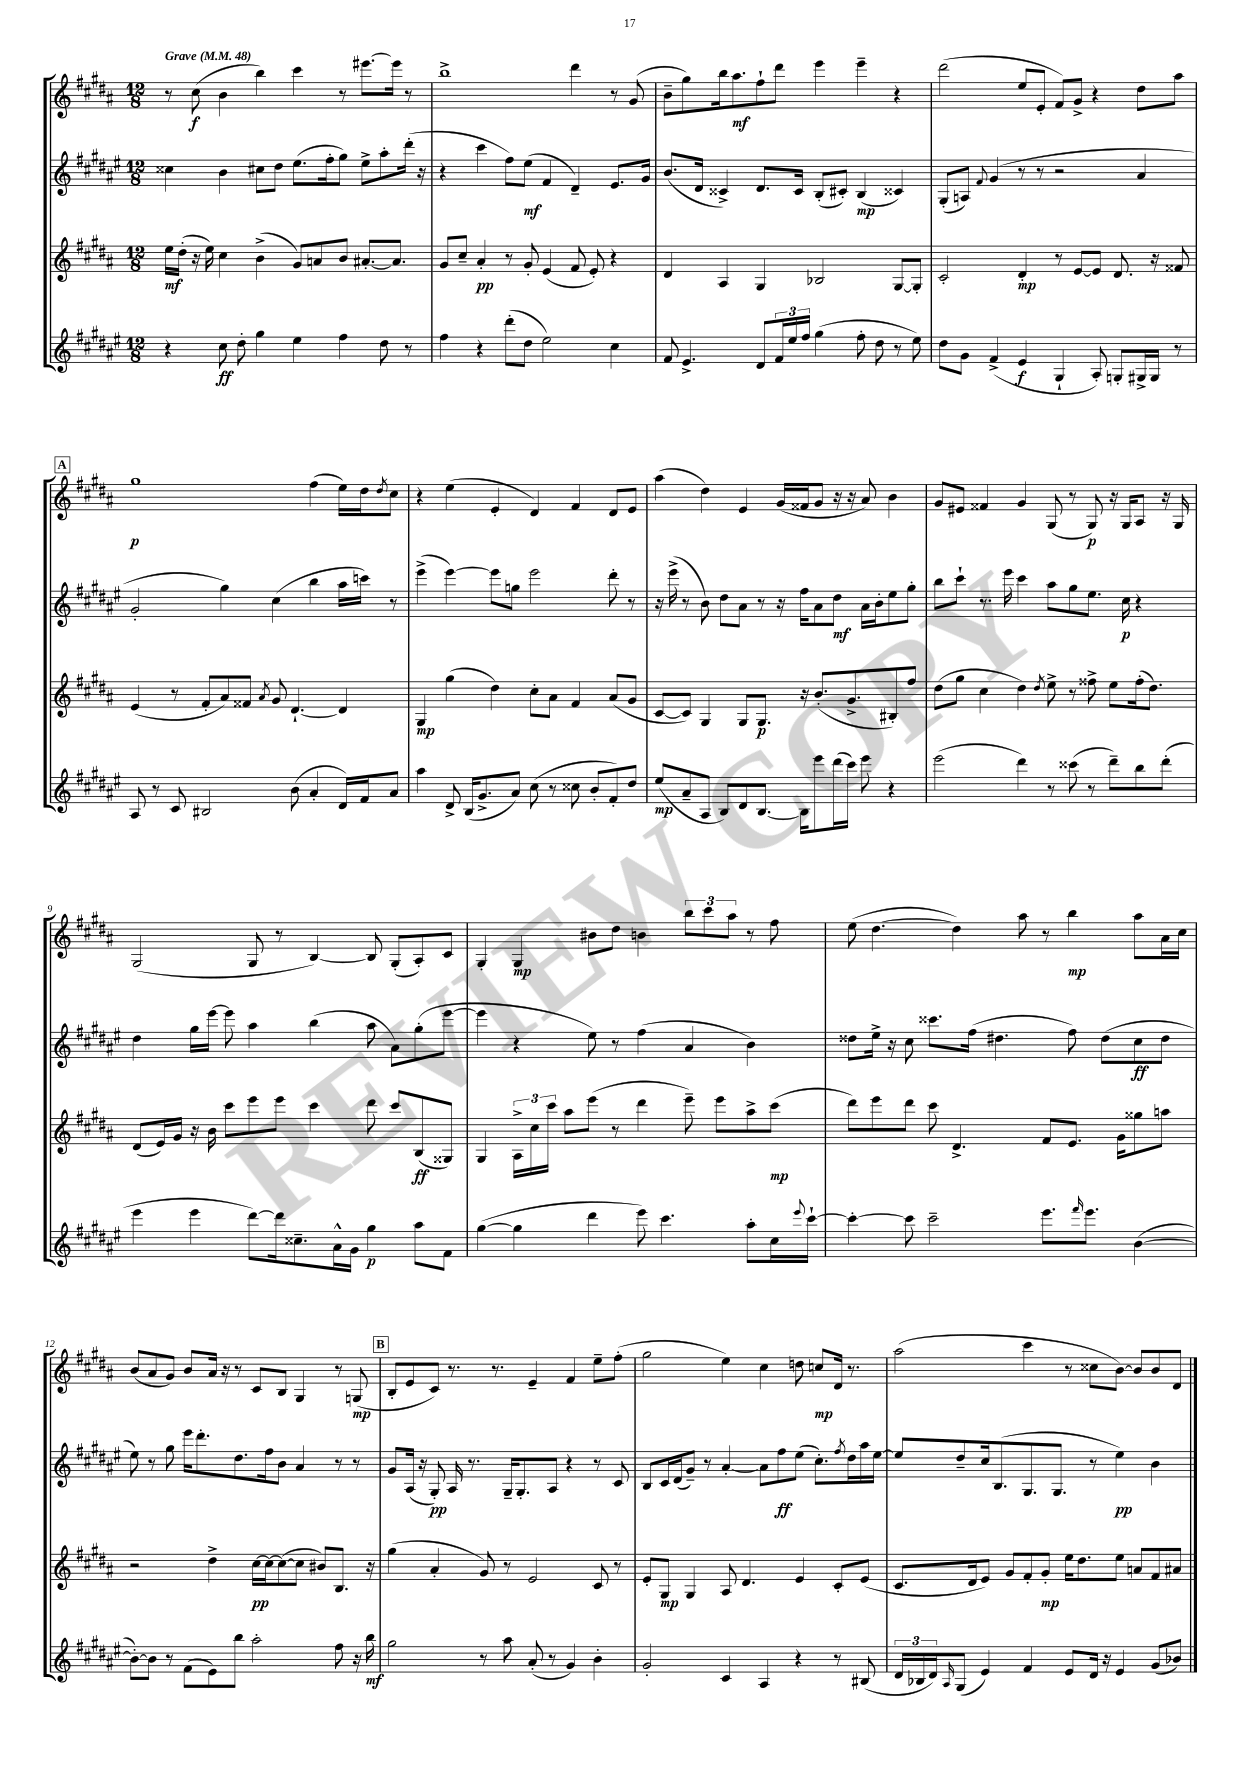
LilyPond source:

<<
\new StaffGroup <<
\new Staff = "s0" {
    \clef treble \key b \major \numericTimeSignature \time 12/8 \tempo "Grave" 4 = 48
    r8 cis''8\f( b'4 b''4) cis'''4 r8 eis'''8.~ eis'''16 r8 |
    b''1-> dis'''4 r8 gis'8( |
    b'8-- gis''8) b''16 ais''8.\mf fis''8-! dis'''8 e'''4 e'''4-- r4 |
    dis'''2( e''8 e'8-. fis'8) gis'8-> r4 dis''8 ais''8 |
    \mark \markup { \box "A" } gis''1\p fis''4( e''16) dis''16 \acciaccatura { dis''8 } cis''8 |
    r4 e''4( e'4-. dis'4) fis'4 dis'8 e'8 |
    ais''4( dis''4) e'4 gis'16( fisis'16 gis'8 r16 r16 ais'8) b'4 |
    gis'8 eis'8 fisis'4 gis'4 gis8( r8 gis8\p) r16 gis16 ais8 r16 gis16 |
    gis2( gis8 r8 b4~) b8 gis8-.( ais8-.) cis'8 |
    gis4-. gis4\mp bis'8 dis''8 b'4 \tuplet 3/2 { b''8 cis'''8 ais''8 } r8 fis''8 |
    e''8( dis''4.~ dis''4) ais''8 r8 b''4\mp ais''8 ais'16 cis''16 |
    b'8( ais'8 gis'8) b'8 ais'16 r16 r8 cis'8 b8 gis4 r8 g8\mp( |
    \mark \markup { \box "B" } b8-. e'8 cis'8) r8. r8. e'4-- fis'4 e''8-- fis''8-.( |
    gis''2 e''4) cis''4 d''8 c''8\mp dis'16 r8. |
    ais''2( cis'''4 r8 cisis''8 b'8~) b'8 b'8 dis'8 \bar "|." |
}
\new Staff = "s1" {
    \clef treble \key fis \major \numericTimeSignature \time 12/8
    cisis''4 b'4 cis''8 dis''8 eis''8.( fis''16-. gis''8) eis''8-> ais''8-. dis'''16-.( r16 |
    r4 cis'''4 fis''8) eis''8\mf( fis'4 dis'4--) eis'8. gis'16 |
    b'8.( dis'16 cisis'4->) dis'8. cisis'16 b8-.( cis'8-.) b4\mp( cisis'4) |
    gis8-.( a8) \appoggiatura { fis'8 } gis'4( r8 r8 r2 ais'4 |
    \mark \markup { \box "A" } gis'2-. gis''4) cis''4( b''4 ais''16 c'''16) r8 |
    eis'''4->( eis'''4~) eis'''8 g''8 eis'''2 dis'''8-. r8 |
    r16 eis'''16->( r8 b'8) dis''8 ais'8 r8 r16 fis''16 ais'8 dis''8\mf ais'16 b'16-. eis''8 gis''8-. |
    b''8 cis'''8-! r8. eis'''16 cis'''4 ais''8 gis''8 eis''8. cis''16\p r4 |
    dis''4 gis''16 eis'''16~ eis'''8 ais''4 b''4( ais''8 ais'8) gis''8-.( eis'''8~ |
    eis'''4 r4 eis''8) r8 fis''4( ais'4 b'4) |
    disis''8 eis''16-> r16 cis''8 cisis'''8. fis''16( dis''4. fis''8) dis''8( cis''8\ff dis''8 |
    eis''8) r8 gis''8 eis'''16 dis'''8.-. dis''8. fis''16 b'8 ais'4 r8 r8 |
    \mark \markup { \box "B" } gis'8 ais16( r16 gis8-.\pp) ais16 r8. gis16-- gis8.-. ais8 r4 r8 cis'8 |
    b8 cis'16 dis'16( gis'8--) r8 ais'4~-. ais'8 fis''8\ff eis''8( cis''8.-.) \acciaccatura { fis''8 } dis''16 ais''16 eis''16~ |
    eis''8 dis''8-- cis''16 b8.( gis8. gis8. r8 eis''4\pp) b'4 \bar "|." |
}
\new Staff = "s2" {
    \clef treble \key b \major \numericTimeSignature \time 12/8
    e''16\mf dis''16-.( r16 e''16) cis''4 b'4->( gis'8) a'8 b'8 ais'8.~-. ais'8. |
    gis'8 cis''8-- ais'4-.\pp r8 gis'8-. e'4( fis'8 e'8-.) r4 |
    dis'4 ais4 gis4 bes2 gis8~ gis8-. |
    cis'2-. dis'4-.\mp r8 e'8~ e'8 dis'8. r16 fisis'8 |
    \mark \markup { \box "A" } e'4( r8 fis'8-. ais'8) fisis'8 \acciaccatura { ais'8 } gis'8 dis'4.~-! dis'4 |
    gis4\mp gis''4( dis''4) cis''8-. ais'8 fis'4 ais'8( gis'8 |
    cis'8~ cis'8) gis4 gis8 gis8.\p r16 b'8.-.( gis'8.-> bis8-.) fis''8 |
    dis''8( gis''8 cis''4 dis''4) \acciaccatura { dis''8 } e''8-> r8 fisis''8-> e''8 fisis''16-.( dis''8.) |
    dis'8( e'16) gis'16 r16 b'16 cis'''8 e'''8 e'''8 cis'''4 dis'''8 cis'''8 b8\ff( gisis8) |
    gis4 \tuplet 3/2 { ais16-> cis''16 cis'''16 } ais''8 e'''8( r8 dis'''4 e'''8--) e'''8 ais''8-> cis'''8\mp( |
    dis'''8) e'''8 dis'''8 cis'''8 dis'4.-> fis'8 e'8. gis'16 gisis''8 a''8 |
    r2 dis''4-> cis''16~\pp cis''16~ cis''8~( cis''8 bis'8) b8. r16 |
    \mark \markup { \box "B" } gis''4( ais'4-. gis'8) r8 e'2 cis'8 r8 |
    e'8-. gis8\mp gis4 ais8 dis'4. e'4 cis'8-. e'8( |
    cis'8. dis'16 e'8) gis'8 fis'8-. gis'8-.\mp e''16 dis''8. e''8 a'8 fis'8 ais'8 \bar "|." |
}
\new Staff = "s3" {
    \clef treble \key fis \major \numericTimeSignature \time 12/8
    r4 cis''8\ff dis''8-. gis''4 eis''4 fis''4 dis''8 r8 |
    fis''4 r4 dis'''8-.( dis''8 eis''2) cis''4 |
    fis'8 eis'4.-> dis'8 \tuplet 3/2 { fis'16 eis''16 fis''16 } gis''4( fis''8-. dis''8 r8 eis''8) |
    dis''8 gis'8 fis'4->( eis'4\f gis4-! ais8-.) g8-. gis16-> gis16 r8 |
    \mark \markup { \box "A" } ais8 r8 cis'8 bis2 b'8( ais'4-. dis'16) fis'16 ais'8 |
    ais''4 dis'8-> b16( gis'8.-> ais'8) cis''8( r8 cisis''8 b'8-. fis'8-.) dis''8 |
    eis''8\mp( ais'8-- ais8 b8) dis'8 b8.~ b16 eis'''8 dis'''16( cis'''16) eis'''8 r4 |
    eis'''2( dis'''4) r8 cisis'''8( r8 dis'''8--) b''8 dis'''8-.( |
    eis'''4 eis'''4 dis'''8~) dis'''16 cisis''8.-- ais'16-^ gis'16 gis''4\p ais''8 fis'8 |
    gis''4~( gis''4 dis'''4 eis'''8) cis'''4. ais''8-. cis''16 \appoggiatura { eis'''8 } cis'''16~-! |
    cis'''4~-. cis'''8 cis'''2-- eis'''8. \grace { fis'''16 } eis'''8. b'4~( |
    b'8~-.) b'8 r8 fis'8( eis'8) b''8 ais''2-. fis''8 r16 b''16\mf |
    \mark \markup { \box "B" } gis''2 r8 ais''8 ais'8-.( r8 gis'4) b'4-. |
    gis'2-. cis'4 ais4 r4 r8 bis8( |
    \tuplet 3/2 { dis'16 bes16 dis'16) } \grace { ais16 } gis8( eis'4) fis'4 eis'8 dis'16 r16 eis'4 gis'8( bes'8) \bar "|." |
}
>>
>>
